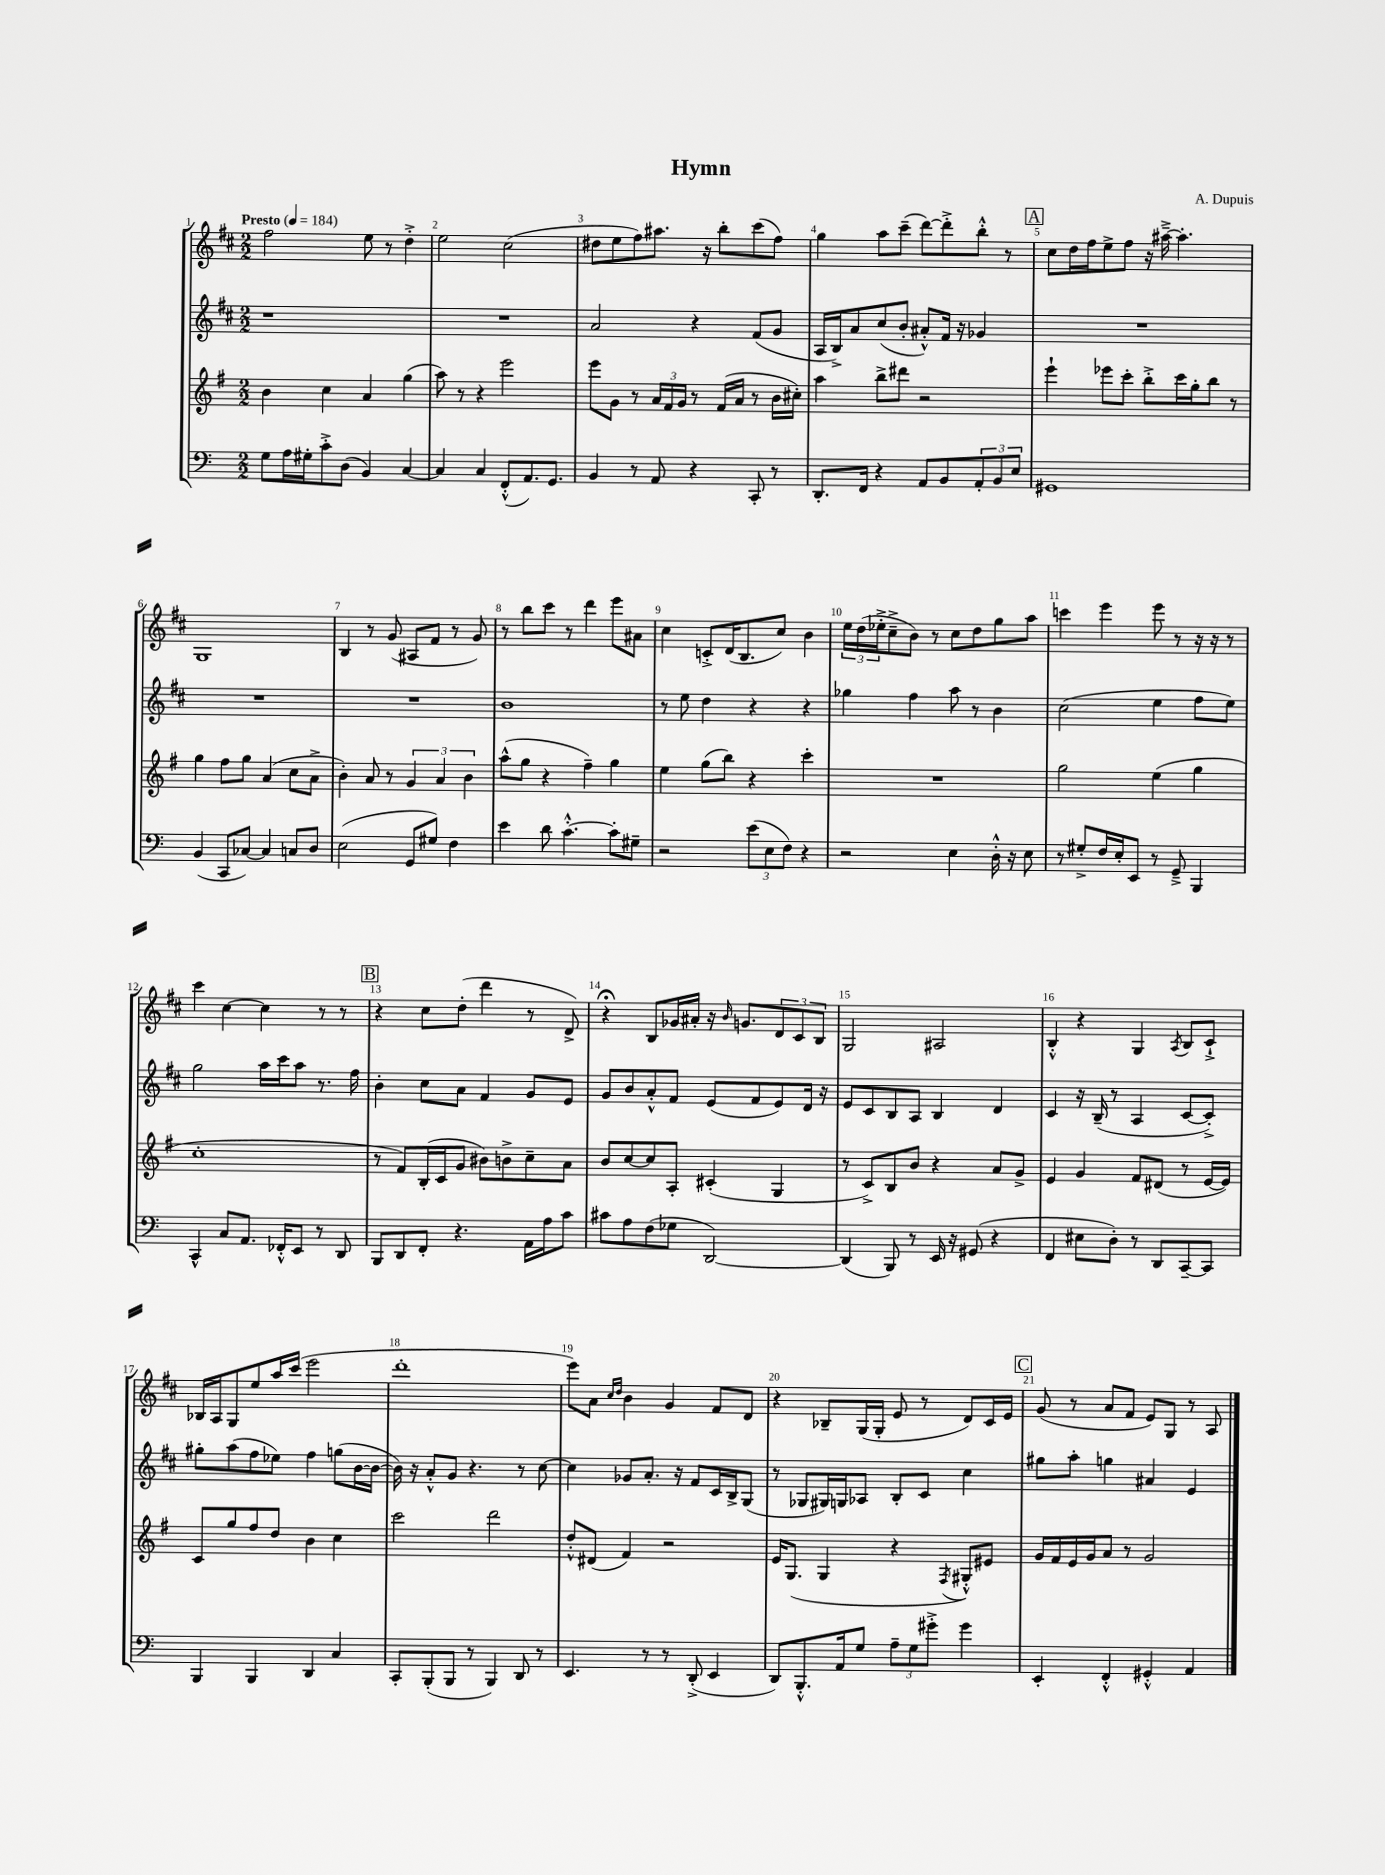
\header { title = "Hymn" composer = "A. Dupuis" }
<<
\new StaffGroup <<
\new Staff = "s0" {
    \clef treble \key d \major \numericTimeSignature \time 2/2 \tempo "Presto" 4 = 184
    fis''2 e''8 r8 d''4-.-> |
    e''2 cis''2( |
    dis''8 e''8 fis''8) ais''8. r16 b''8-. cis'''8( fis''8) |
    g''4 a''8 cis'''8--( d'''8~) d'''8-.-> b''8-.-^ r8 |
    \mark \markup { \box "A" } cis''8 d''16 fis''16 e''8-> fis''8 r16 ais''16~---> ais''4.-. |
    g1 |
    b4 r8 g'8( ais8 fis'8 r8 g'8) |
    r8 b''8 cis'''8 r8 d'''4 e'''8 ais'8 |
    cis''4 c'8-.-> d'16( b8. cis''8) b'4 |
    \tuplet 3/2 { e''16 d''16( ees''16-.-> } cis''8---> b'8) r8 cis''8 d''8 g''8 a''8 |
    c'''4 e'''4 e'''8 r8 r16 r16 r8 |
    cis'''4 cis''4~ cis''4 r8 r8 |
    \mark \markup { \box "B" } r4 cis''8 d''8-.( d'''4 r8 d'8->) |
    r4\fermata b8 ges'16 ais'16-. r16 \grace { b'16 } g'8. \tuplet 3/2 { d'8 cis'8 b8 } |
    g2 ais2 |
    b4-.-^ r4 g4 \acciaccatura { a8 } b8 cis'8-!-> |
    bes16 a16 g8 e''8 a''16 cis'''16( e'''2 |
    d'''1-. |
    e'''8) a'8 \grace { cis''16 d''16 } b'4 g'4 fis'8 d'8 |
    r4 bes8-- g16( g16-. e'8 r8 d'8) cis'16 e'16 |
    \mark \markup { \box "C" } g'8( r8 a'8 fis'8 e'8) g8 r8 a8 \bar "|." |
}
\new Staff = "s1" {
    \clef treble \key d \major \numericTimeSignature \time 2/2
    r1 |
    R1 |
    a'2 r4 fis'8( g'8 |
    a16 b16->) a'8 cis''8( b'8-. ais'8-.-^) fis'16 r16 ges'4 |
    \mark \markup { \box "A" } R1 |
    R1 |
    R1 |
    b'1 |
    r8 e''8 d''4 r4 r4 |
    ges''4 fis''4 a''8 r8 b'4 |
    cis''2( e''4 fis''8 e''8) |
    g''2 a''16 cis'''16 a''8 r8. fis''16 |
    \mark \markup { \box "B" } b'4-. cis''8 a'8 fis'4 g'8 e'8 |
    g'8 b'8 a'8-.-^ fis'8 e'8( fis'8 e'8) d'16 r16 |
    e'8 cis'8 b8 a8 b4 d'4 |
    cis'4 r16 b16--( r8 a4 cis'8~ cis'8-.->) |
    gis''8-. a''8( fis''8 ees''8) fis''4 g''8( b'16~ b'16~ |
    b'16) r16 a'8-.-^ g'8 r4. r8 cis''8~ |
    cis''4 ges'8 a'8.-. r16 fis'8 cis'16 b16-> g8( |
    r8 ges8 gis16) g16 aes8 b8-. cis'8 cis''4 |
    \mark \markup { \box "C" } gis''8 a''8-. g''4 ais'4 e'4 \bar "|." |
}
\new Staff = "s2" {
    \clef treble \key g \major \numericTimeSignature \time 2/2
    b'4 c''4 a'4 g''4( |
    a''8) r8 r4 e'''2 |
    e'''8 g'8 r8 \tuplet 3/2 { a'16 fis'16 g'16 } r8 fis'16( a'16 r8 b'16 cis''16-.) |
    a''4 b''8-> dis'''8 r2 |
    \mark \markup { \box "A" } e'''4-! ees'''8 c'''8-. b''8-.-> c'''16 g''16-. b''8 r8 |
    g''4 fis''8 g''8 a'4( c''8 a'8-> |
    b'4-.) a'8 r8 \tuplet 3/2 { g'4 a'4 b'4 } |
    a''8-^( g''8 r4 fis''4--) g''4 |
    e''4 g''8( b''8) r4 c'''4-. |
    R1 |
    g''2 e''4( g''4 |
    c''1-. |
    \mark \markup { \box "B" } r8 fis'8) b16-.( c'16 g'8 bis'8) b'8-> c''8-- a'8 |
    b'8 c''8~ c''8 a8-. cis'4-.( g4 |
    r8 c'8->) b8 b'8 r4 a'8 g'8-> |
    e'4 g'4 fis'8 dis'8( r8 e'16~ e'16) |
    c'8 g''8 fis''8 d''8 b'4 c''4 |
    c'''2 d'''2 |
    d''8-.-^ dis'8( fis'4) r2 |
    e'16 g8.( g4 r4 \acciaccatura { fis8 } gis8-.-^) eis'8 |
    \mark \markup { \box "C" } g'16 fis'16 e'16 g'16 a'8 r8 g'2 \bar "|." |
}
\new Staff = "s3" {
    \clef bass \key c \major \numericTimeSignature \time 2/2
    g8 a16 gis16-. c'8-.-> d8( b,4) c4~ |
    c4 c4 f,8-.-^( a,8.) g,8. |
    b,4 r8 a,8 r4 c,8-. r8 |
    d,8.-. f,16 r4 a,8 b,8 \tuplet 3/2 { a,8-. b,8 e8 } |
    \mark \markup { \box "A" } gis,1 |
    b,4( c,8 ces8~) ces4 c8 d8 |
    e2( g,8 gis8) f4 |
    e'4 d'8 c'4.~-.-^ c'8-. gis8-- |
    r2 \tuplet 3/2 { e'8( e8 f8) } r4 |
    r2 e4 d16-.-^ r16 e8 |
    r8 gis8-.-> f16 e16-. e,8 r8 g,8---> b,,4 |
    c,4-^ c8 a,8. fes,16-.-^ e,8 r8 d,8 |
    \mark \markup { \box "B" } b,,8 d,8 f,8-. r4. a,16 a16 c'8 |
    cis'8 a8 f8( ges8 d,2~) |
    d,4( b,,8) r8 e,16 r16 gis,8( r4 |
    f,4 eis8 d8-.) r8 d,8 c,8~-- c,8 |
    b,,4 b,,4 d,4 c4 |
    c,8-. b,,8-.( b,,8 r8 b,,4) d,8 r8 |
    e,4. r8 r8 d,8-.->( e,4 |
    d,8) b,,8.-.-^ a,16 g8 \tuplet 3/2 { a8-- g8 gis'8-.-> } gis'4 |
    \mark \markup { \box "C" } e,4-. f,4-.-^ gis,4-.-^ a,4 \bar "|." |
}
>>
>>
\layout { \context { \Score \override BarNumber.break-visibility = ##(#f #t #t) barNumberVisibility = #all-bar-numbers-visible } }
